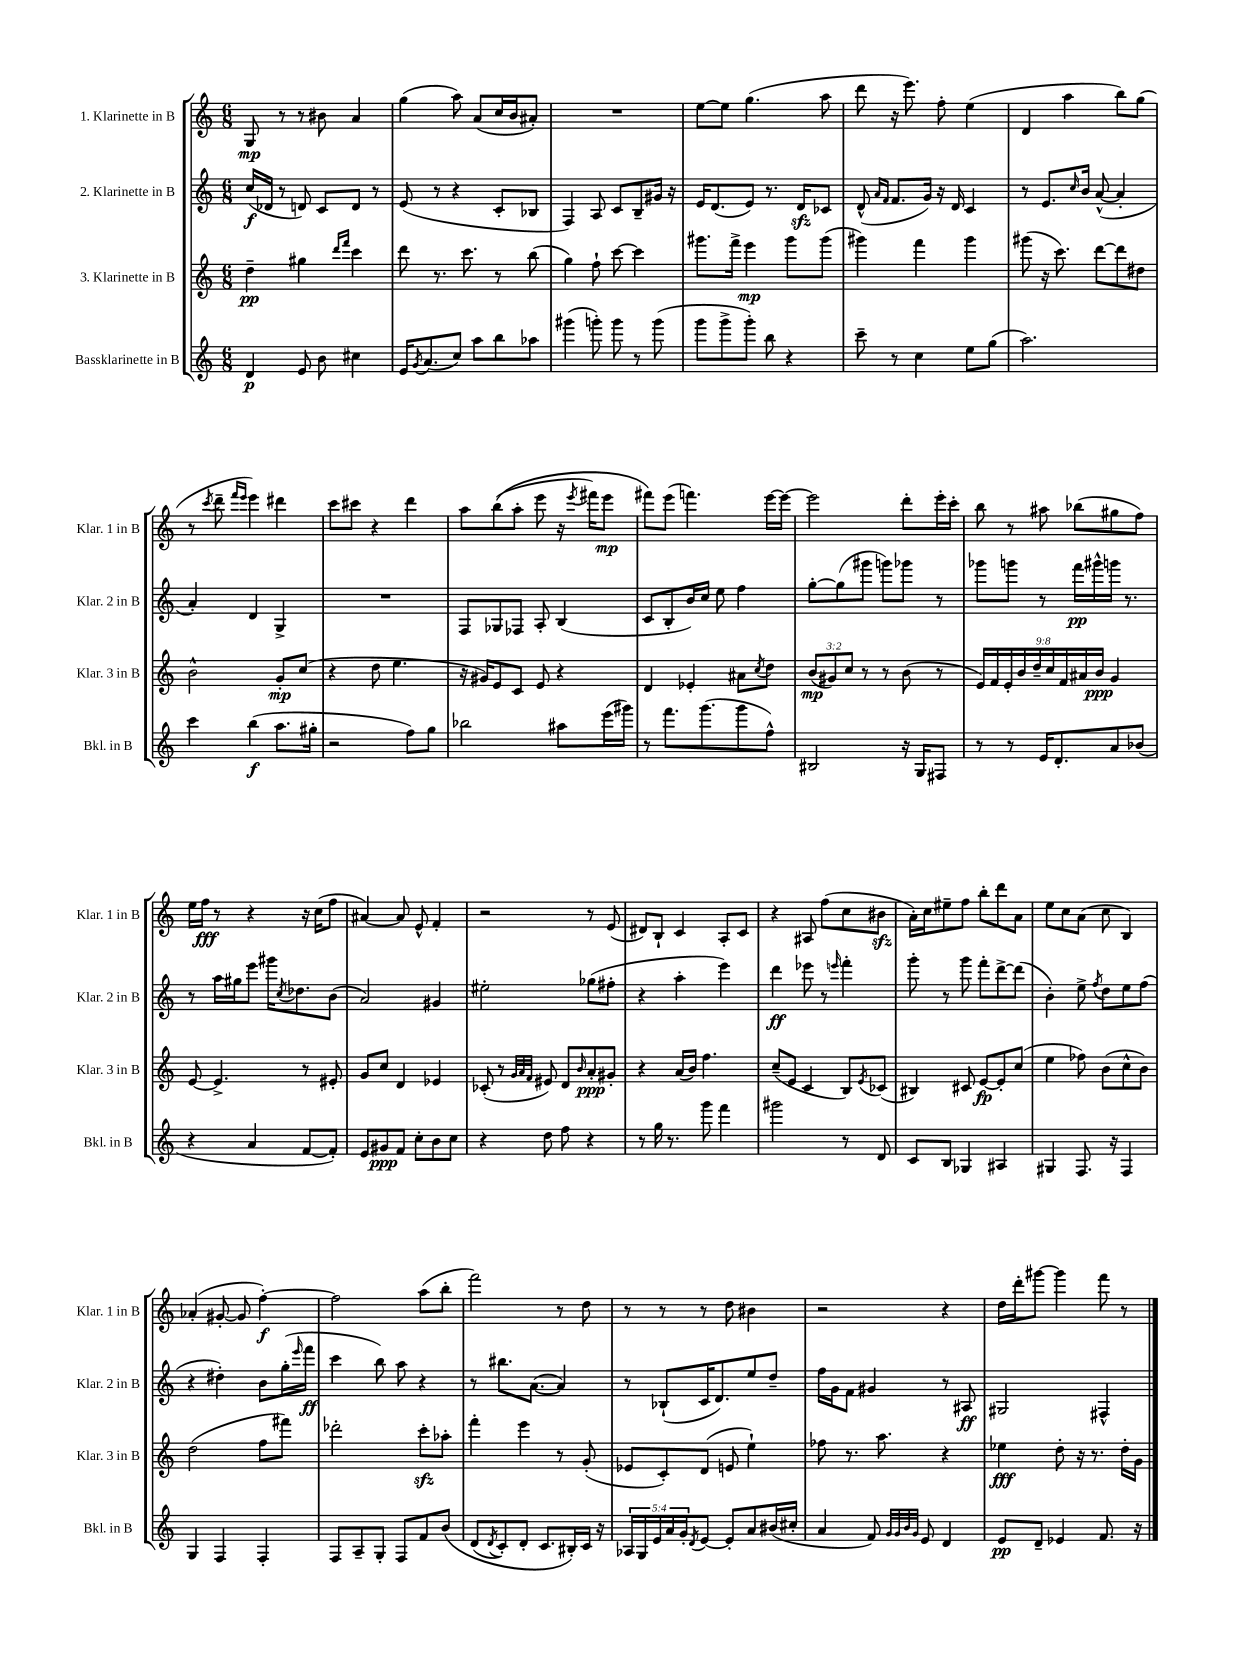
<<
\new StaffGroup <<
\new Staff = "s0" \with { instrumentName = "1. Klarinette in B" shortInstrumentName = "Klar. 1 in B" } {
    \clef treble \key c \major \numericTimeSignature \time 6/8
    g8\mp r8 r8 bis'8 a'4 |
    g''4( a''8) a'8( c''16 b'16 ais'8-.) |
    R2. |
    e''8~ e''8 g''4.( a''8 |
    d'''8 r16 e'''8.) f''8-. e''4( |
    d'4 a''4 b''8) g''8( |
    r8 \acciaccatura { c'''8 } d'''8-- \grace { f'''16 e'''16 } e'''4) dis'''4 |
    c'''8 cis'''8 r4 d'''4 |
    a''8 b''8(\( a''8-. e'''8 r16 \acciaccatura { e'''8 } fis'''16) e'''8\mp |
    fis'''8\) e'''8( f'''4.) e'''16~ e'''16~ |
    e'''2 d'''8-. e'''16-. c'''16-. |
    b''8 r8 ais''8 bes''8( gis''8 f''8) |
    e''16 f''16\fff r8 r4 r16 c''16( f''8 |
    ais'4~) ais'8 e'8-^ f'4-. |
    r2 r8 e'8( |
    dis'8) b8-! c'4 a8-. c'8 |
    r4 ais8 f''8( c''8 bis'8\sfz |
    a'16-.) c''16 eis''8-- f''8 b''8-. d'''8 a'8 |
    e''8 c''8 a'8( c''8 b4) |
    aes'4-.( gis'8~-. gis'8 f''4~-.\f) |
    f''2 a''8( b''8-. |
    f'''2) r8 d''8 |
    r8 r8 r8 d''8 bis'4 |
    r2 r4 |
    d''16 d'''16-. gis'''8~ gis'''4 f'''8 r8 \bar "|." |
}
\new Staff = "s1" \with { instrumentName = "2. Klarinette in B" shortInstrumentName = "Klar. 2 in B" } {
    \clef treble \key c \major \numericTimeSignature \time 6/8
    c''16\f( des'16 r8 d'8) c'8 d'8 r8 |
    e'8( r8 r4 c'8-. bes8 |
    f4) a8 c'8 b8-- gis'16 r16 |
    e'16 d'8.( e'8) r8. d'16\sfz ces'8 |
    d'8-^( \grace { a'16 f'16 } f'8. g'16) r16 d'16 c'4 |
    r8 e'8. \grace { c''16 } b'16 a'8~-^( a'4-. |
    a'4-.) d'4 g4-> |
    R2. |
    f8 ges8 fes8 a8-. b4( |
    c'8 b8-. b'16) c''16 e''8 f''4 |
    g''8~-. g''8( gis'''8 g'''8) ges'''8 r8 |
    ges'''8 g'''8 r8 f'''16\pp gis'''16-^ g'''16 r8. |
    r8 a''16 gis''16 e'''8 gis'''16 \acciaccatura { c''8 } des''8. b'8( |
    a'2) gis'4 |
    eis''2-. ges''8( fis''8-. |
    r4 a''4-. e'''4) |
    d'''4\ff ees'''8 r8 \grace { e'''16 } f'''4-. |
    g'''8-. r8 g'''8 f'''8-. d'''8~-> d'''8( |
    b'4-.) e''8-> \acciaccatura { f''8 } d''8 e''8 f''8( |
    r4 dis''4-.) b'8 g''16-.( \grace { e'''16 } f'''16\ff |
    c'''4 b''8) a''8 r4 |
    r8 bis''8. a'8.~( a'4) |
    r8 bes8-!( c'16 d'8.) e''8 d''8-- |
    f''16 g'16 f'8 gis'4 r8 ais8\ff |
    gis2 fis4-^ \bar "|." |
}
\new Staff = "s2" \with { instrumentName = "3. Klarinette in B" shortInstrumentName = "Klar. 3 in B" } {
    \clef treble \key c \major \numericTimeSignature \time 6/8 \override Staff.TupletNumber.text = #tuplet-number::calc-fraction-text
    d''4--\pp gis''4 \grace { d'''16 f'''16 } c'''4 |
    d'''8 r8. c'''8. r8 b''8( |
    g''4) f''8-! c'''8~ c'''4 |
    gis'''8. f'''16-> e'''4\mp gis'''8 gis'''8( |
    gis'''4) f'''4 gis'''4 |
    gis'''8( r16 c'''8.) d'''8~ d'''8 dis''8 |
    b'2-^ g'8-.\mp c''8( |
    r4 d''8 e''4. |
    r16 gis'16) e'8 c'8 e'8 r4 |
    d'4 ees'4-. ais'8 \acciaccatura { c''8 } d''8 |
    \tuplet 3/2 { b'8\mp( gis'8) c''8 } r8 r8 b'8( r8 |
    \tuplet 9/8 { e'16) f'16 e'16-. b'16 d''16-- c''16 f'16 ais'16 b'16\ppp } g'4 |
    e'8~ e'4.-> r8 eis'8-. |
    g'8 c''8 d'4 ees'4 |
    ces'8-.( r8 \grace { g'32 a'32 f'32 } eis'8) d'8 \grace { b'16 } a'8-.\ppp gis'8-. |
    r4 a'16( b'16) f''4. |
    c''8--( e'8 c'4 b8) \acciaccatura { e'8 } ces'8( |
    bis4) cis'8 e'8~\fp e'8-. c''8( |
    e''4 fes''8) b'8( c''8-^ b'8) |
    d''2( f''8 fis'''8) |
    des'''2-. c'''8-.\sfz aes''8-. |
    f'''4-. e'''4 r8 g'8-.( |
    ees'8 c'8-.) d'8( e'8 e''4-!) |
    fes''8 r8. a''8. r4 |
    ees''4\fff d''8-. r16 r8. d''16-. g'16 \bar "|." |
}
\new Staff = "s3" \with { instrumentName = "Bassklarinette in B" shortInstrumentName = "Bkl. in B" } {
    \clef treble \key c \major \numericTimeSignature \time 6/8 \override Staff.TupletNumber.text = #tuplet-number::calc-fraction-text
    d'4\p e'8 b'8 cis''4 |
    e'16 \acciaccatura { g'8 } a'8.( c''8) a''8 b''8 aes''8 |
    gis'''4( g'''8-.) g'''8 r8 g'''8( |
    g'''8 g'''8-> g'''8-.) b''8 r4 |
    c'''8-- r8 c''4 e''8 g''8( |
    a''2.) |
    c'''4 b''4\f( a''8. gis''16-. |
    r2 f''8) g''8 |
    bes''2 ais''8 e'''16( gis'''16) |
    r8 f'''8. g'''8.( g'''8 f''8-^) |
    bis2 r16 g16 fis8 |
    r8 r8 e'16 d'8.-. a'8 bes'8( |
    r4 a'4 f'8~ f'8-.) |
    e'8 gis'8\ppp f'8 c''8-. b'8 c''8 |
    r4 d''8 f''8 r4 |
    r8 g''16 r8. g'''8 f'''4 |
    gis'''2 r8 d'8 |
    c'8 b8 ges4 ais4 |
    gis4 f8. r16 f4 |
    g4 f4 f4-. |
    f8 a8-- g8-. f8 f'8 b'8\( |
    d'8( \acciaccatura { d'8 } c'8-.) d'8-. c'8. bis16-.\) c'16 r16 |
    \tuplet 5/4 { aes16 g16 e'16 a'16 g'16-. } \acciaccatura { d'8 } e'8~ e'8-. a'8 bis'16( cis''16-. |
    a'4 f'8) \grace { g'32 g'32 b'32 g'32 } e'8 d'4 |
    e'8\pp d'8-- ees'4 f'8. r16 \bar "|." |
}
>>
>>
\layout { \context { \Score \remove "Bar_number_engraver" } }
